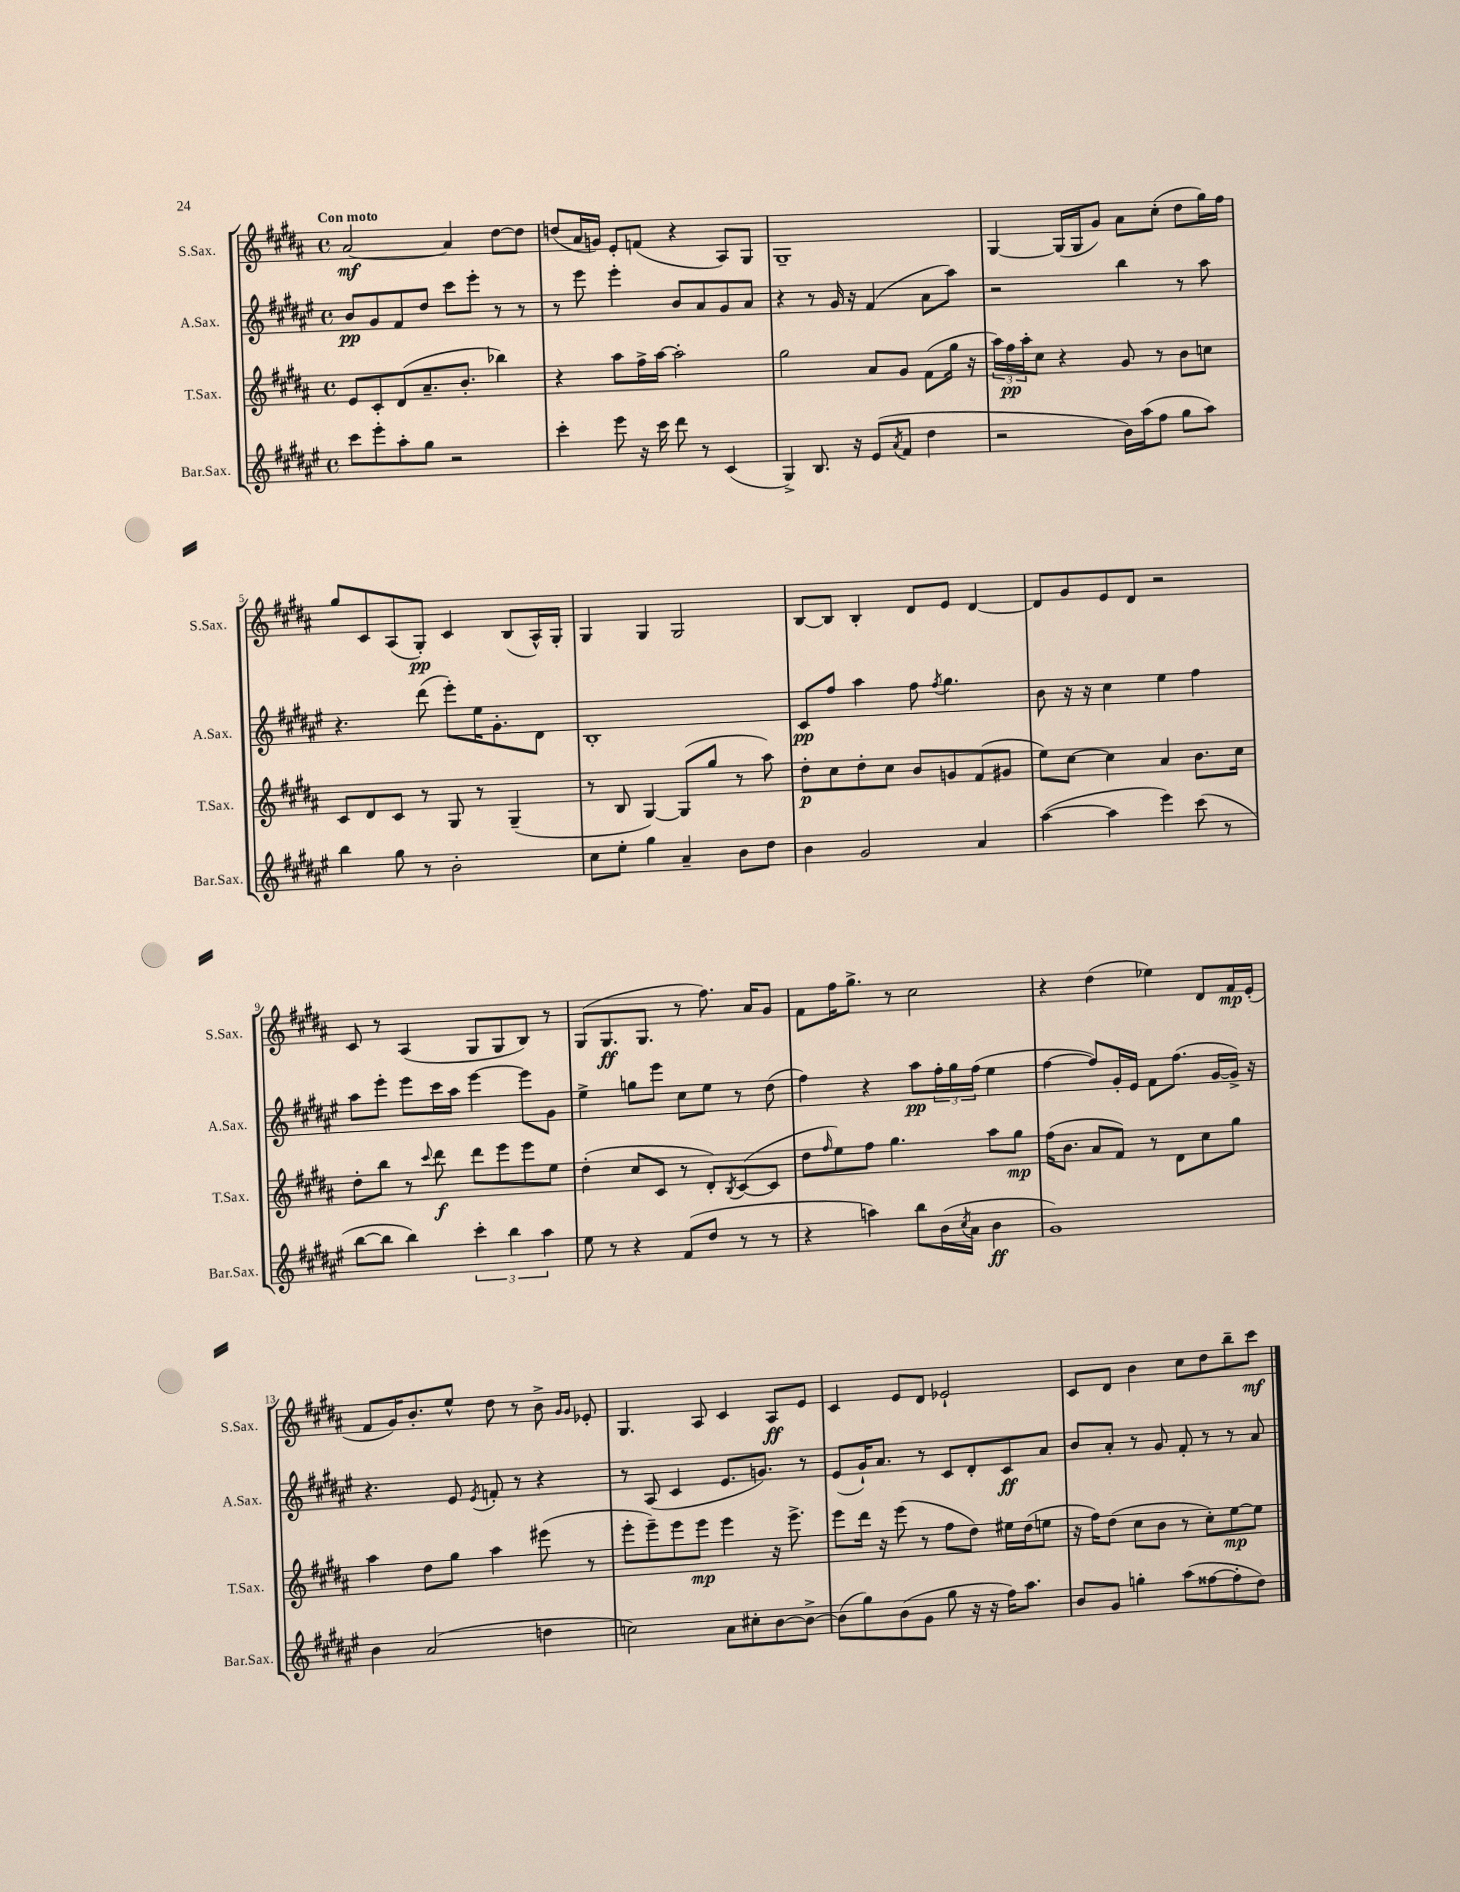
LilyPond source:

<<
\new StaffGroup <<
\new Staff = "s0" \with { instrumentName = "S.Sax." shortInstrumentName = "S.Sax." } {
    \clef treble \key b \major \defaultTimeSignature \time 4/4 \tempo "Con moto"
    ais'2~\mf ais'4 dis''8~ dis''8 |
    d''8( ais'16 g'16) e'8-. f'8( r4 ais8) gis8 |
    gis1-- |
    gis4~ gis16( gis16 gis'8) ais'8 cis''8-.( dis''8 gis''16) fis''16 |
    gis''8 cis'8 ais8( gis8-.\pp) cis'4 b8( ais16-^) gis16-. |
    gis4 gis4 gis2 |
    b8~ b8 b4-. dis'8 e'8 dis'4~ |
    dis'8 gis'8 e'8 dis'8 r2 |
    cis'8 r8 ais4( gis8 gis8 b8) r8 |
    gis8( gis8.\ff gis8. r8 fis''8.) ais'16 gis'8 |
    fis'8 fis''16 gis''8.-> r8 cis''2 |
    r4 dis''4( ees''4) dis'8 fis'16\mp e'16-.( |
    fis'8 gis'16) b'8.-. e''8-^ dis''8 r8 b'8-> \grace { gis'16 gis'16 } ees'8-. |
    gis4. ais8 cis'4 ais8\ff e'8 |
    cis'4 e'8 dis'8 ees'2-! |
    cis'8 dis'8 b'4 cis''8 dis''8 b''8-- cis'''8\mf \bar "|." |
}
\new Staff = "s1" \with { instrumentName = "A.Sax." shortInstrumentName = "A.Sax." } {
    \clef treble \key fis \major \defaultTimeSignature \time 4/4
    b'8\pp gis'8 fis'8 dis''8 cis'''8 eis'''8-. r8 r8 |
    r8 eis'''8 eis'''4-. b'8 ais'8 gis'8 ais'8 |
    r4 r8 gis'16 r16 fis'4( ais'8 ais''8) |
    r2 b''4 r8 ais''8 |
    r4. dis'''8( eis'''8-.) eis''16 gis'8.-. dis'8 |
    b1-. |
    cis'8\pp fis''8 ais''4 fis''8 \acciaccatura { fis''8 } gis''4. |
    b'8 r16 r16 cis''4 eis''4 fis''4 |
    ais''8 eis'''8-. eis'''8 cis'''16 ais''16 eis'''4~ eis'''8 gis'8 |
    eis''4-> g''8 eis'''8 cis''8 eis''8 r8 dis''8( |
    fis''4) r4 ais''8\pp \tuplet 3/2 { fis''16-. gis''16 fis''16( } eis''4 |
    fis''4~ fis''8) gis'16-. eis'16 fis'8 fis''8.( gis'16~ gis'16->) r16 |
    r4. eis'8 \acciaccatura { eis'8 } f'8-. r8 r4 |
    r8 ais8( cis'4 eis'8. g'8.) r8 |
    eis'8( gis'16-!) ais'8. r8 cis'8 dis'8-. cis'8\ff ais'8 |
    b'8 ais'8-. r8 gis'8 fis'8-. r8 r8 ais'8 \bar "|." |
}
\new Staff = "s2" \with { instrumentName = "T.Sax." shortInstrumentName = "T.Sax." } {
    \clef treble \key b \major \defaultTimeSignature \time 4/4
    e'8 cis'8-. dis'8( ais'8.-- b'8.-. bes''4) |
    r4 ais''8 fis''16-> ais''16~ ais''2-. |
    gis''2 ais'8 gis'8 fis'8( gis''16 r16 |
    \tuplet 3/2 { ais''16) fis''16\pp ais''16-. } cis''8 r4 gis'8 r8 b'8 c''8 |
    cis'8 dis'8 cis'8 r8 gis8 r8 gis4--( |
    r8 b8 gis4~) gis8( gis''8 r8 ais''8) |
    dis''8-.\p cis''8 dis''8-. cis''8 b'8 g'8 fis'8( gis'8 |
    e''8) cis''8~ cis''4 ais'4 b'8. cis''16 |
    dis''8-. b''8 r8 \appoggiatura { cis'''8 } dis'''8\f dis'''8 e'''8 e'''8 e''8 |
    dis''4-.( cis''8 cis'8 r8 dis'8-.) \acciaccatura { b8 } cis'8~( cis'8 |
    dis''8 \grace { fis''16 } e''8) fis''8 gis''4. ais''8 gis''8\mp |
    fis''16( b'8. ais'8 fis'8) r8 dis'8 cis''8 gis''8 |
    ais''4 dis''8 gis''8 ais''4 eis'''8( r8 |
    e'''8-. e'''8--) e'''8 e'''8\mp e'''4 r16 e'''8.-> |
    e'''8 dis'''16 r16 e'''8( r8 fis''8 dis''8) eis''16 dis''16( e''8 |
    r16 fis''16) dis''8( cis''8 b'8 r8 cis''8-.) e''8~\mp e''8 \bar "|." |
}
\new Staff = "s3" \with { instrumentName = "Bar.Sax." shortInstrumentName = "Bar.Sax." } {
    \clef treble \key fis \major \defaultTimeSignature \time 4/4
    cis'''8 eis'''8-. ais''8-. gis''8 r2 |
    cis'''4-. eis'''8 r16 cis'''16 dis'''8 r8 cis'4( |
    gis4->) b8. r16 eis'8( \acciaccatura { ais'8 } fis'8 dis''4 |
    r2 b'16) ais''16( fis''8 gis''8 ais''8) |
    b''4 gis''8 r8 b'2-. |
    cis''8 eis''8-. gis''4 ais'4-- b'8 dis''8 |
    b'4 gis'2 ais'4 |
    ais''4~( ais''4 eis'''4) cis'''8( r8 |
    b''8~ b''8 b''4) \tuplet 3/2 { cis'''4-. b''4 ais''4 } |
    eis''8 r8 r4 fis'8( dis''8 r8 r8 |
    r4 a''4) b''8 b'16( \acciaccatura { cis''8 } ais'16 b'4\ff |
    gis'1) |
    b'4 ais'2( d''4 |
    c''2) ais'8 cis''8-. b'8~ b'8~-> |
    b'8( gis''8) b'8( gis'8 gis''8 r16 r16 fis''16) ais''8. |
    b'8 gis'8 g''4-. ais''8( fisis''8~ fisis''8-. dis''8) \bar "|." |
}
>>
>>
